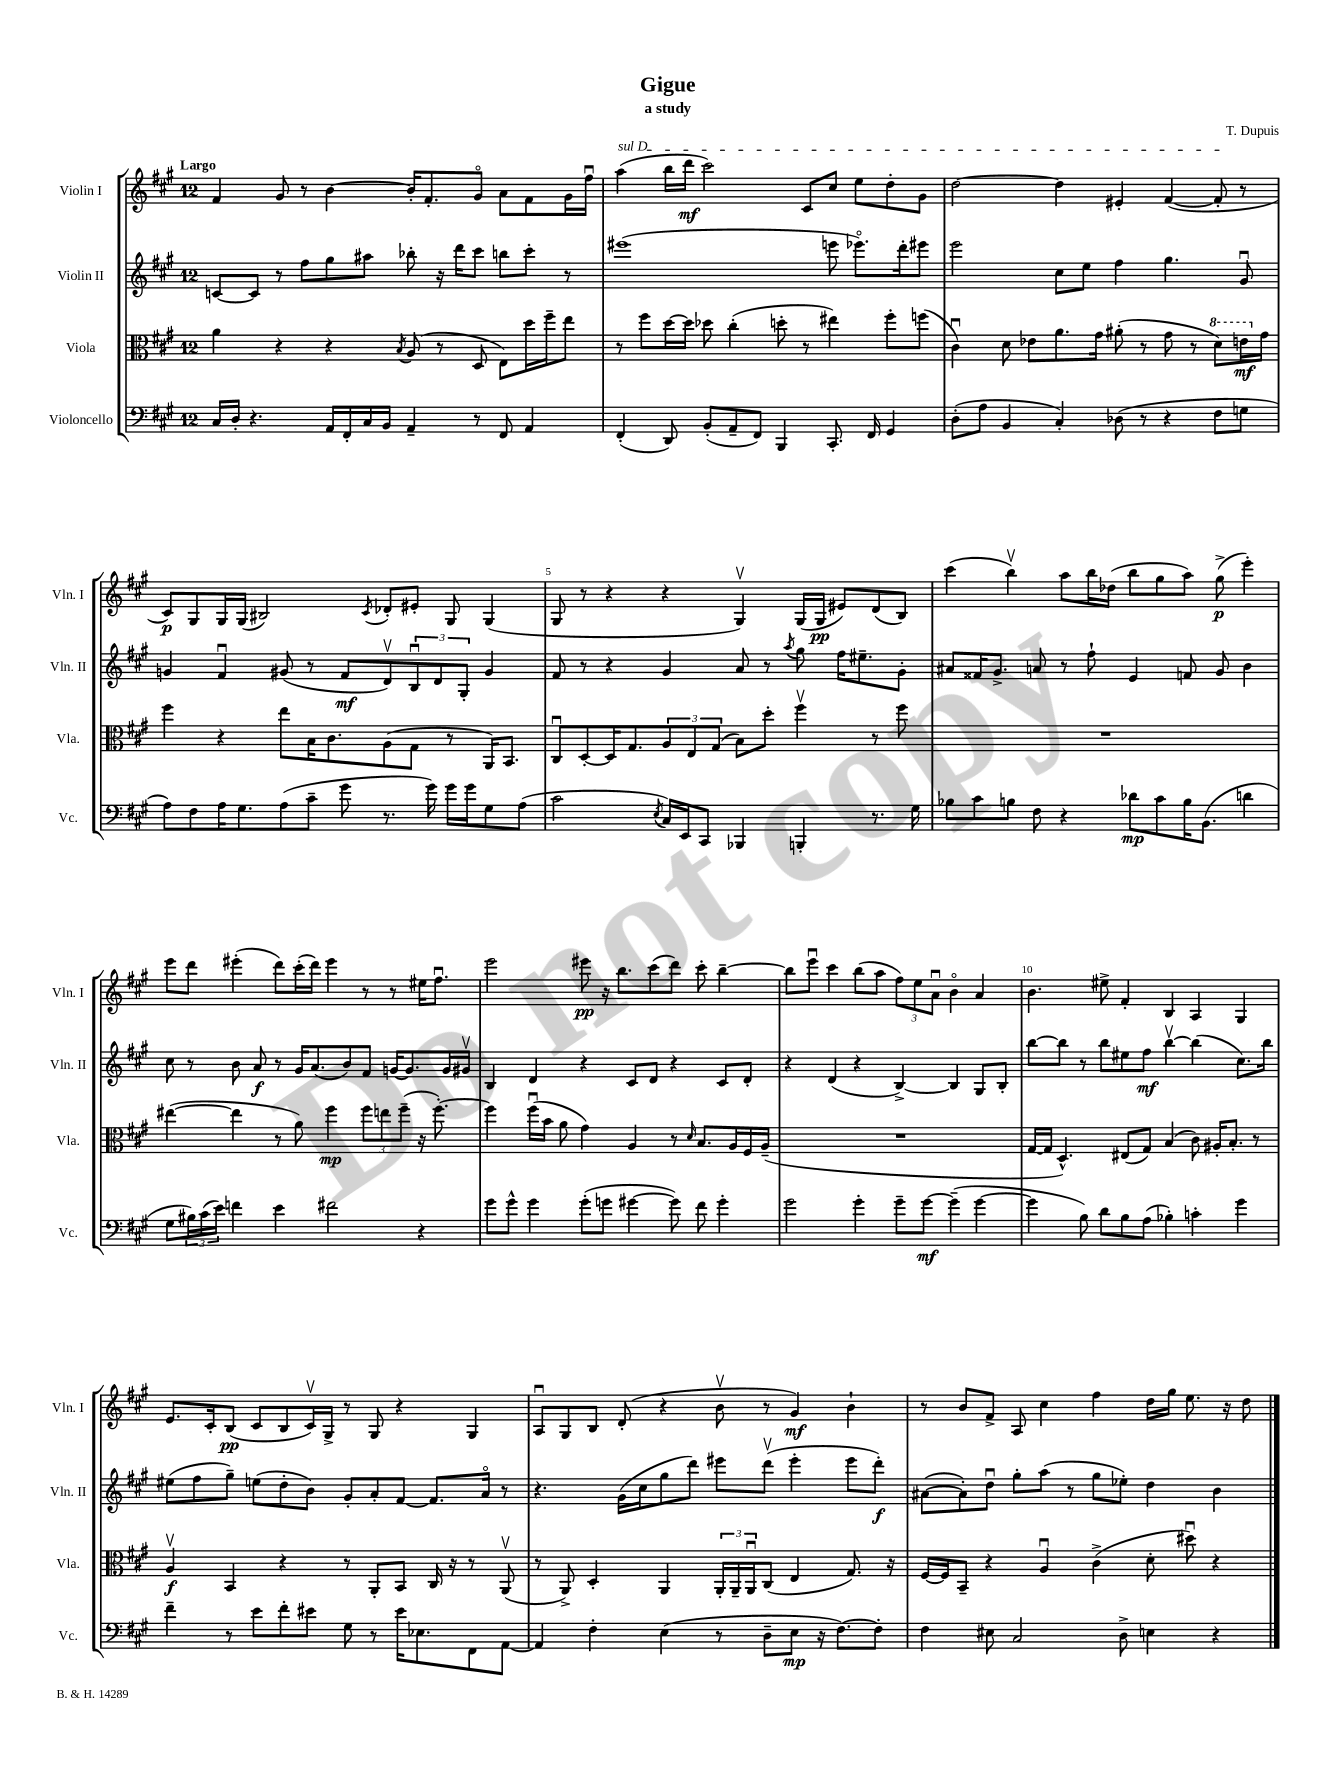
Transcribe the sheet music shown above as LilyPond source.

\header { title = "Gigue" composer = "T. Dupuis" subtitle = "a study" }
<<
\new StaffGroup <<
\new Staff = "s0" \with { instrumentName = "Violin I" shortInstrumentName = "Vln. I" } {
    \clef treble \key a \major \once \override Staff.TimeSignature.style = #'single-digit \time 12/8 \tempo "Largo"
    fis'4 gis'8 r8 b'4~ b'16-. fis'8.-. gis'8\flageolet a'8 fis'8 gis'16 fis''16\downbow |
    \once \override TextSpanner.bound-details.left.text = \markup { \italic "sul D" } a''4\startTextSpan( b''16 d'''16\mf cis'''2) cis'8 cis''8 e''8 d''8-. gis'8 |
    d''2~ d''4 eis'4-. fis'4~( fis'8-.\stopTextSpan r8 |
    cis'8\p) gis8 gis16 gis16( bis2) \acciaccatura { cis'8 } des'8-. eis'8-. gis8 gis4( |
    gis8 r8 r4 r4 gis4\upbow) gis16( gis16\pp eis'8) d'8( b8) |
    cis'''4( b''4\upbow) a''8 b''16 des''16( b''8 gis''8 a''8) gis''8->\p( e'''4-.) |
    e'''8 d'''8 eis'''4-.( d'''8) cis'''16-.( d'''16) eis'''4 r8 r8 eis''16 fis''8.\downbow |
    e'''2 eis'''8\pp r16 b''8. cis'''8( d'''8) cis'''8-. b''4~-- |
    b''8 e'''8\downbow cis'''4 b''8( a''8 \tuplet 3/2 { fis''8) e''8 a'8\downbow } b'4\flageolet a'4 |
    b'4. eis''8-> fis'4-. b4 a4 gis4 |
    e'8. cis'16-. b8\pp( cis'8 b8 cis'16\upbow) gis16-> r8 gis8 r4 gis4 |
    a8\downbow gis8 b8 d'8-.( r4 b'8\upbow r8 gis'4\mf) b'4-! |
    r8 b'8 fis'8-> a8 cis''4 fis''4 d''16 gis''16 e''8. r16 d''8 \bar "|." |
}
\new Staff = "s1" \with { instrumentName = "Violin II" shortInstrumentName = "Vln. II" } {
    \clef treble \key a \major \once \override Staff.TimeSignature.style = #'single-digit \time 12/8
    c'8~ c'8 r8 fis''8 gis''8 ais''8 bes''8-. r16 d'''16 cis'''8 b''8 cis'''8-. r8 |
    eis'''1( e'''8 ees'''8.\flageolet) d'''16-. eis'''8 |
    e'''2 cis''8 e''8 fis''4 gis''4. gis'8\downbow |
    g'4 fis'4\downbow gis'8( r8 fis'8\mf d'8\upbow) \tuplet 3/2 { b8\downbow d'8 gis8-. } gis'4 |
    fis'8 r8 r4 gis'4 a'8 r8 \acciaccatura { a''8 } gis''8 fis''16 eis''8.-- gis'8-. |
    ais'8 fisis'16 gis'8.-> a'8 r8 fis''8-! e'4 f'8 gis'8 b'4 |
    cis''8 r8 b'8 a'8\f r8 gis'16 a'8.( b'8) fis'8 g'16~ g'8. g'16 gis'16\upbow |
    b4 d'4 r4 cis'8 d'8 r4 cis'8 d'8-. |
    r4 d'4( r4 b4~->) b4 gis8 b8-. |
    b''8~ b''8 r8 b''8 eis''8 fis''8\mf b''4~\upbow b''4( cis''8.) b''16 |
    eis''8( fis''8 gis''8--) e''8( d''8-. b'8) gis'8-. a'8-. fis'8~ fis'8. a'16\flageolet r8 |
    r4. gis'16( cis''16 gis''8 d'''8) eis'''8 d'''8\upbow( eis'''4-. eis'''8 d'''8-.\f) |
    ais'8~( ais'8-.) d''8\downbow gis''8-. a''8( r8 gis''8 ees''8-.) d''4 b'4 \bar "|." |
}
\new Staff = "s2" \with { instrumentName = "Viola" shortInstrumentName = "Vla." } {
    \clef alto \key a \major \once \override Staff.TimeSignature.style = #'single-digit \time 12/8
    a'4 r4 r4 \acciaccatura { b8 } a8( r8 d8 e8) d''16 fis''16-- e''8 |
    r8 fis''8 d''16~ d''16 des''8 cis''4-.( d''8-. r8 eis''4) fis''8-. f''8( |
    cis'4\downbow) d'8 ees'8 a'8. gis'16 ais'8-.( r8 gis'8 r8 \ottava #1 d''8) e''!16\mf \ottava #0 gis'16 |
    fis''4 r4 e''8 b16 cis'8. a8( gis8 r8 a,16) b,8. |
    cis8\downbow d8~-. d16 gis8. \tuplet 3/2 { a8 e8 gis8( } b8) d''8-. fis''4\upbow r8 fis''8 |
    R1. |
    eis''4~( eis''4 r8 a'8) fis''4\mp \tuplet 3/2 { fis''8 e''8 fis''8--( } r16 fis''8.~-.) |
    fis''4 fis''16\downbow( b'16 a'8 gis'4) a4 r8 \grace { d'16 } b8. a16 fis16 a16--( |
    R1. |
    gis16~ gis16 d4.-^) eis8( gis8) b4( cis'8) ais16-. b8.-. r8 |
    a4\upbow\f b,4 r4 r8 a,8-. b,8 cis16 r16 r8 a,8\upbow( |
    r8 a,8->) d4-. a,4 \tuplet 3/2 { a,16-. a,16-- a,16\downbow } cis8( e4 gis8.) r16 |
    fis16~ fis16 b,8-- r4 a4\downbow cis'4->( d'8-. dis''8\downbow) r4 \bar "|." |
}
\new Staff = "s3" \with { instrumentName = "Violoncello" shortInstrumentName = "Vc." } {
    \clef bass \key a \major \once \override Staff.TimeSignature.style = #'single-digit \time 12/8
    cis16 d16-. r4. a,16 fis,16-. cis16 b,16 a,4-- r8 fis,8 a,4 |
    fis,4-.( d,8) b,8-.( a,8-- fis,8) b,,4 cis,8.-. fis,16 gis,4 |
    d8-.( a8 b,4 cis4-.) des8( r8 r4 fis8 g8 |
    a8) fis8 a16 gis8. a8( cis'8-- gis'8 r8. gis'16) gis'16 gis'16 gis8 a8( |
    cis'2 \acciaccatura { e8 } cis16) e,16 cis,8 bes,,4 b,,4-. r8. gis16 |
    bes8 cis'8 b8 fis8 r4 des'8\mp cis'8 b16 b,8.( d'4 |
    gis8 \tuplet 3/2 { bis16) cis'16( e'16) } f'4 e'4 fis'2 r4 |
    gis'8 gis'8-^ gis'4 gis'8-.( g'8 gis'4~ gis'8) fis'8 gis'4-. |
    gis'2 gis'4-. gis'8-- gis'8~\mf gis'4--( gis'4~ |
    gis'4 b8) d'8 b8 a8( bes4-.) c'4-. gis'4 |
    fis'4-- r8 e'8 fis'8-. eis'8 gis8 r8 eis'16 ees8. fis,8 a,8~ |
    a,4 fis4-. e4( r8 d8-- e8\mp r16 fis8.~) fis8-. |
    fis4 eis8 cis2 d8-> e4 r4 \bar "|." |
}
>>
>>
\layout { \context { \Score \override BarNumber.break-visibility = ##(#f #t #t) barNumberVisibility = #(every-nth-bar-number-visible 5) } }
